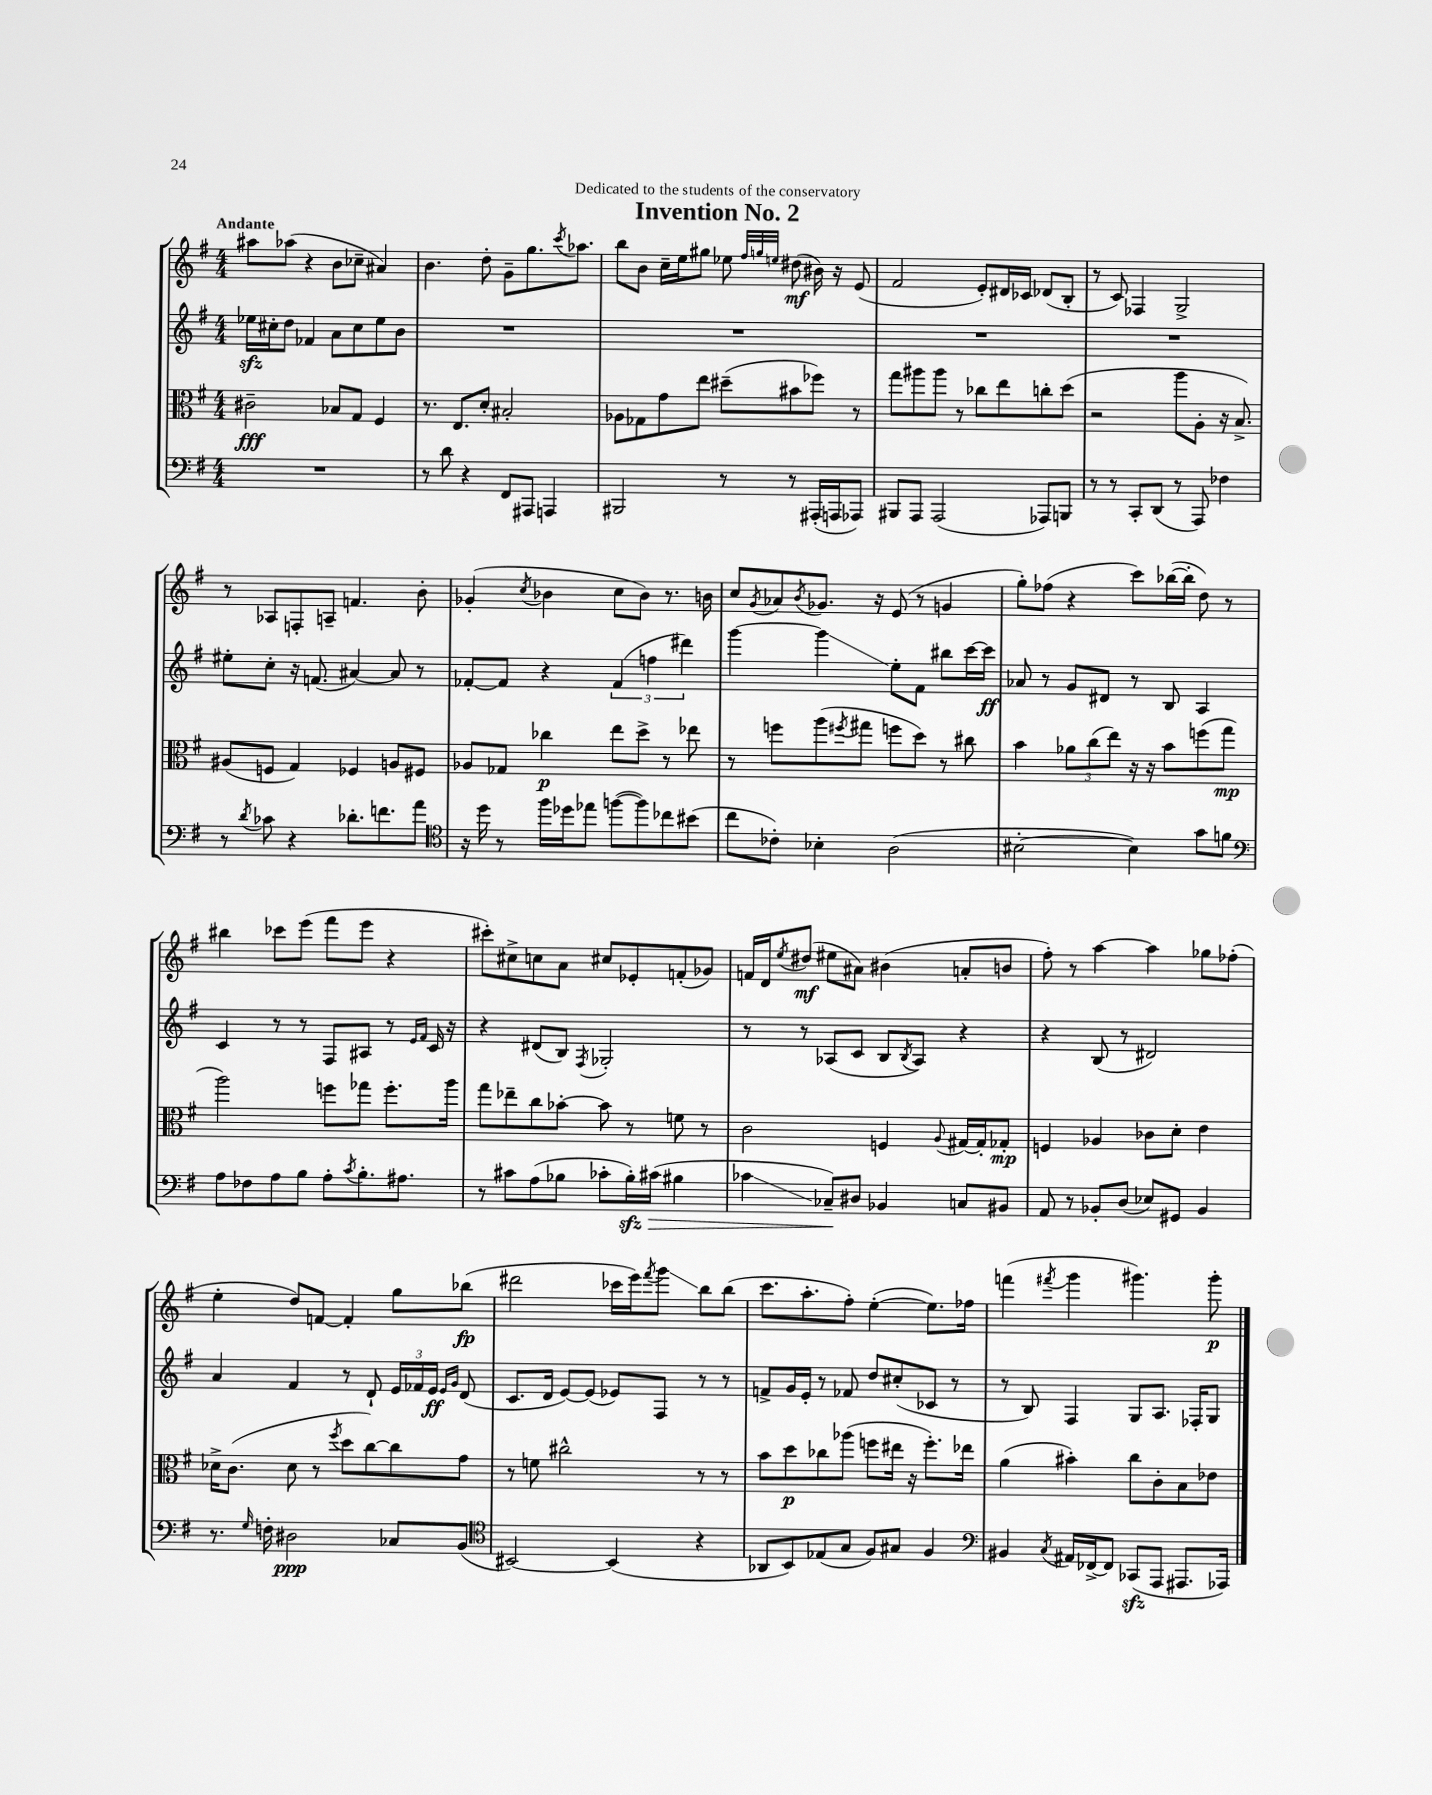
\header { title = "Invention No. 2" dedication = "Dedicated to the students of the conservatory" }
<<
\new StaffGroup <<
\new Staff = "s0" {
    \clef treble \key g \major \numericTimeSignature \time 4/4 \tempo "Andante"
    ais''8 aes''8( r4 b'8 ces''8-- ais'4) |
    b'4. d''8-. g'8-- g''8. \acciaccatura { c'''8 } aes''8. |
    b''8 b'8 c''16-- e''16 gis''8 ees''8 \grace { fis''32 g''32 e''32 } dis''8\mf( bis'16) r16 e'8( |
    fis'2 e'8-.) dis'16 ces'16 des'8( b8-. |
    r8 c'8) fes4 g2-> |
    r8 aes8 f8-. a8-- f'4. b'8-. |
    ges'4-.( \acciaccatura { c''8 } bes'4 c''8 bes'8) r8. b'16 |
    c''8 \acciaccatura { g'8 } aes'8 \acciaccatura { b'8 } ges'8. r16 e'8( r8 g'4 |
    g''8-.) fes''8( r4 c'''8) bes''16~( bes''16-. d''8) r8 |
    bis''4 ces'''8 e'''8( fis'''8 e'''8 r4 |
    cis'''8-.) cis''8-> c''8 a'8 cis''8 ees'8-. f'8-.( ges'8) |
    f'16 d'16 \acciaccatura { e''8 } dis''8\mf( eis''8 ais'8) bis'4( a'8-. b'8 |
    fis''8-.) r8 a''4~ a''4 ges''8 fes''8-.( |
    e''4-. d''8) f'8~ f'4-. g''8 bes''8\fp( |
    dis'''2 ces'''16 e'''16) \acciaccatura { fis'''8 } g'''8\glissando b''8 b''8( |
    c'''8. a''8.-. fis''8-.) e''4~-.( e''8.) fes''16 |
    f'''4( \acciaccatura { fis'''8 } g'''4 gis'''4.) gis'''8-.\p \bar "|." |
}
\new Staff = "s1" {
    \clef treble \key g \major \numericTimeSignature \time 4/4
    ees''16\sfz cis''16-. d''8 fes'4 a'8 cis''8 ees''8 b'8 |
    R1 |
    R1 |
    R1 |
    R1 |
    eis''8-. c''8-. r16 f'8.( ais'4~) ais'8 r8 |
    fes'8~-. fes'8 r4 \tuplet 3/2 { fes'4( f''4 dis'''4) } |
    g'''4~ g'''4\glissando e''8-. fis'8 bis''8 c'''16~ c'''16\ff |
    aes'8 r8 g'8 dis'8 r8 b8 a4 |
    c'4 r8 r8 fis8 ais8 r8 \grace { e'16 fis'16 } c'16 r16 |
    r4 dis'8( b8) \acciaccatura { fis8 } ges2-. |
    r8 r8 aes8( c'8 b8 \acciaccatura { b8 } aes8) r4 |
    r4 b8( r8 dis'2) |
    a'4 fis'4 r8 d'8-! \tuplet 3/2 { e'16 fes'16 e'16\ff } \grace { e'16 g'16 } d'8( |
    c'8. d'16 e'8~) e'8( ees'8) fis8 r8 r8 |
    f'8-> g'16 e'16-. r8 fes'8 d''8 cis''8-.( ces'8 r8 |
    r8 b8) fis4 g8 a8. fes16-. g8 \bar "|." |
}
\new Staff = "s2" {
    \clef alto \key g \major \numericTimeSignature \time 4/4
    cis'2--\fff bes8 g8 fis4 |
    r8. e8. d'8-. bis2-. |
    aes8 ges8 g'8 e''8 dis''8--( bis'8 fes''8) r8 |
    g''8 ais''8 ais''8 r8 ces''8 e''8 c''8-. d''8( |
    r2 a''8 a8-. r16 b8.->) |
    ais8( f8 g4) fes4 a8 fis8 |
    aes8 ges8 ces''4\p e''8 d''8-> r8 ees''8 |
    r8 f''8 a''8( \acciaccatura { fis''8 } gis''8 f''8 d''8) r8 cis''8 |
    b'4 \tuplet 3/2 { aes'8 c''8( e''8) } r16 r16 b'8 f''8( g''8\mp |
    a''2) f''8 ges''8 f''8.-. a''16 |
    g''8 ees''8-- c''8 bes'8~-. bes'8 r8 f'8 r8 |
    c'2 f4 \appoggiatura { a8 } gis16~ gis16-. ges8-.\mp |
    f4 aes4 ces'8 d'8-. e'4 |
    des'16-> c'8.( des'8 r8 \acciaccatura { fis''8 } d''8 c''8~) c''8 g'8 |
    r8 f'8 cis''2-^ r8 r8 |
    b'8 d''8\p ces''8 aes''8( f''8 eis''16 r16 f''8.-.) ees''16 |
    a'4( bis'4-.) c''8 c'8-. b8 ees'8 \bar "|." |
}
\new Staff = "s3" {
    \clef bass \key g \major \numericTimeSignature \time 4/4
    R1 |
    r8 d'8 r4 fis,8 ais,,8 a,,4 |
    bis,,2 r8 r8 ais,,16-.( a,,16 aes,,8) |
    bis,,8 a,,8 a,,2( aes,,8) b,,8 |
    r8 r8 c,8-. d,8( r8 a,,8) fes4 |
    r8 \acciaccatura { d'8 } ces'8 r4 des'8.-. f'8. a'8 |
    \clef tenor r16 d''16 r8 fis''16 des''16 ees''8 f''8~( f''8) ces''8 bis'8( |
    c''8 ces'8-.) bes4-. a2( |
    bis2~-. bis4) g'8 f'8 |
    \clef bass a8 fes8 a8 b8 a8-. \acciaccatura { c'8 } b8.-. ais8. |
    r8 cis'8 a8( bes8 ces'8-. bes16-.\sfz\>) cis'16( bis4 |
    ces'4\glissando ces8--\!) dis8 bes,4 c8 bis,8 |
    a,8 r8 bes,8-. d8( ees8) gis,8 bes,4 |
    r8. \grace { g16 } f16-. dis2\ppp ces8 b,8( |
    \clef tenor bis,2~) bis,4( r4 |
    aes,8 b,8) ees8( g8 fis8) gis8 fis4 |
    \clef bass bis,4 \acciaccatura { c8 } ais,16 fes,16~-> fes,8 ces,8\sfz( a,,8 ais,,8. aes,,16) \bar "|." |
}
>>
>>
\layout { \context { \Score \remove "Bar_number_engraver" } }
